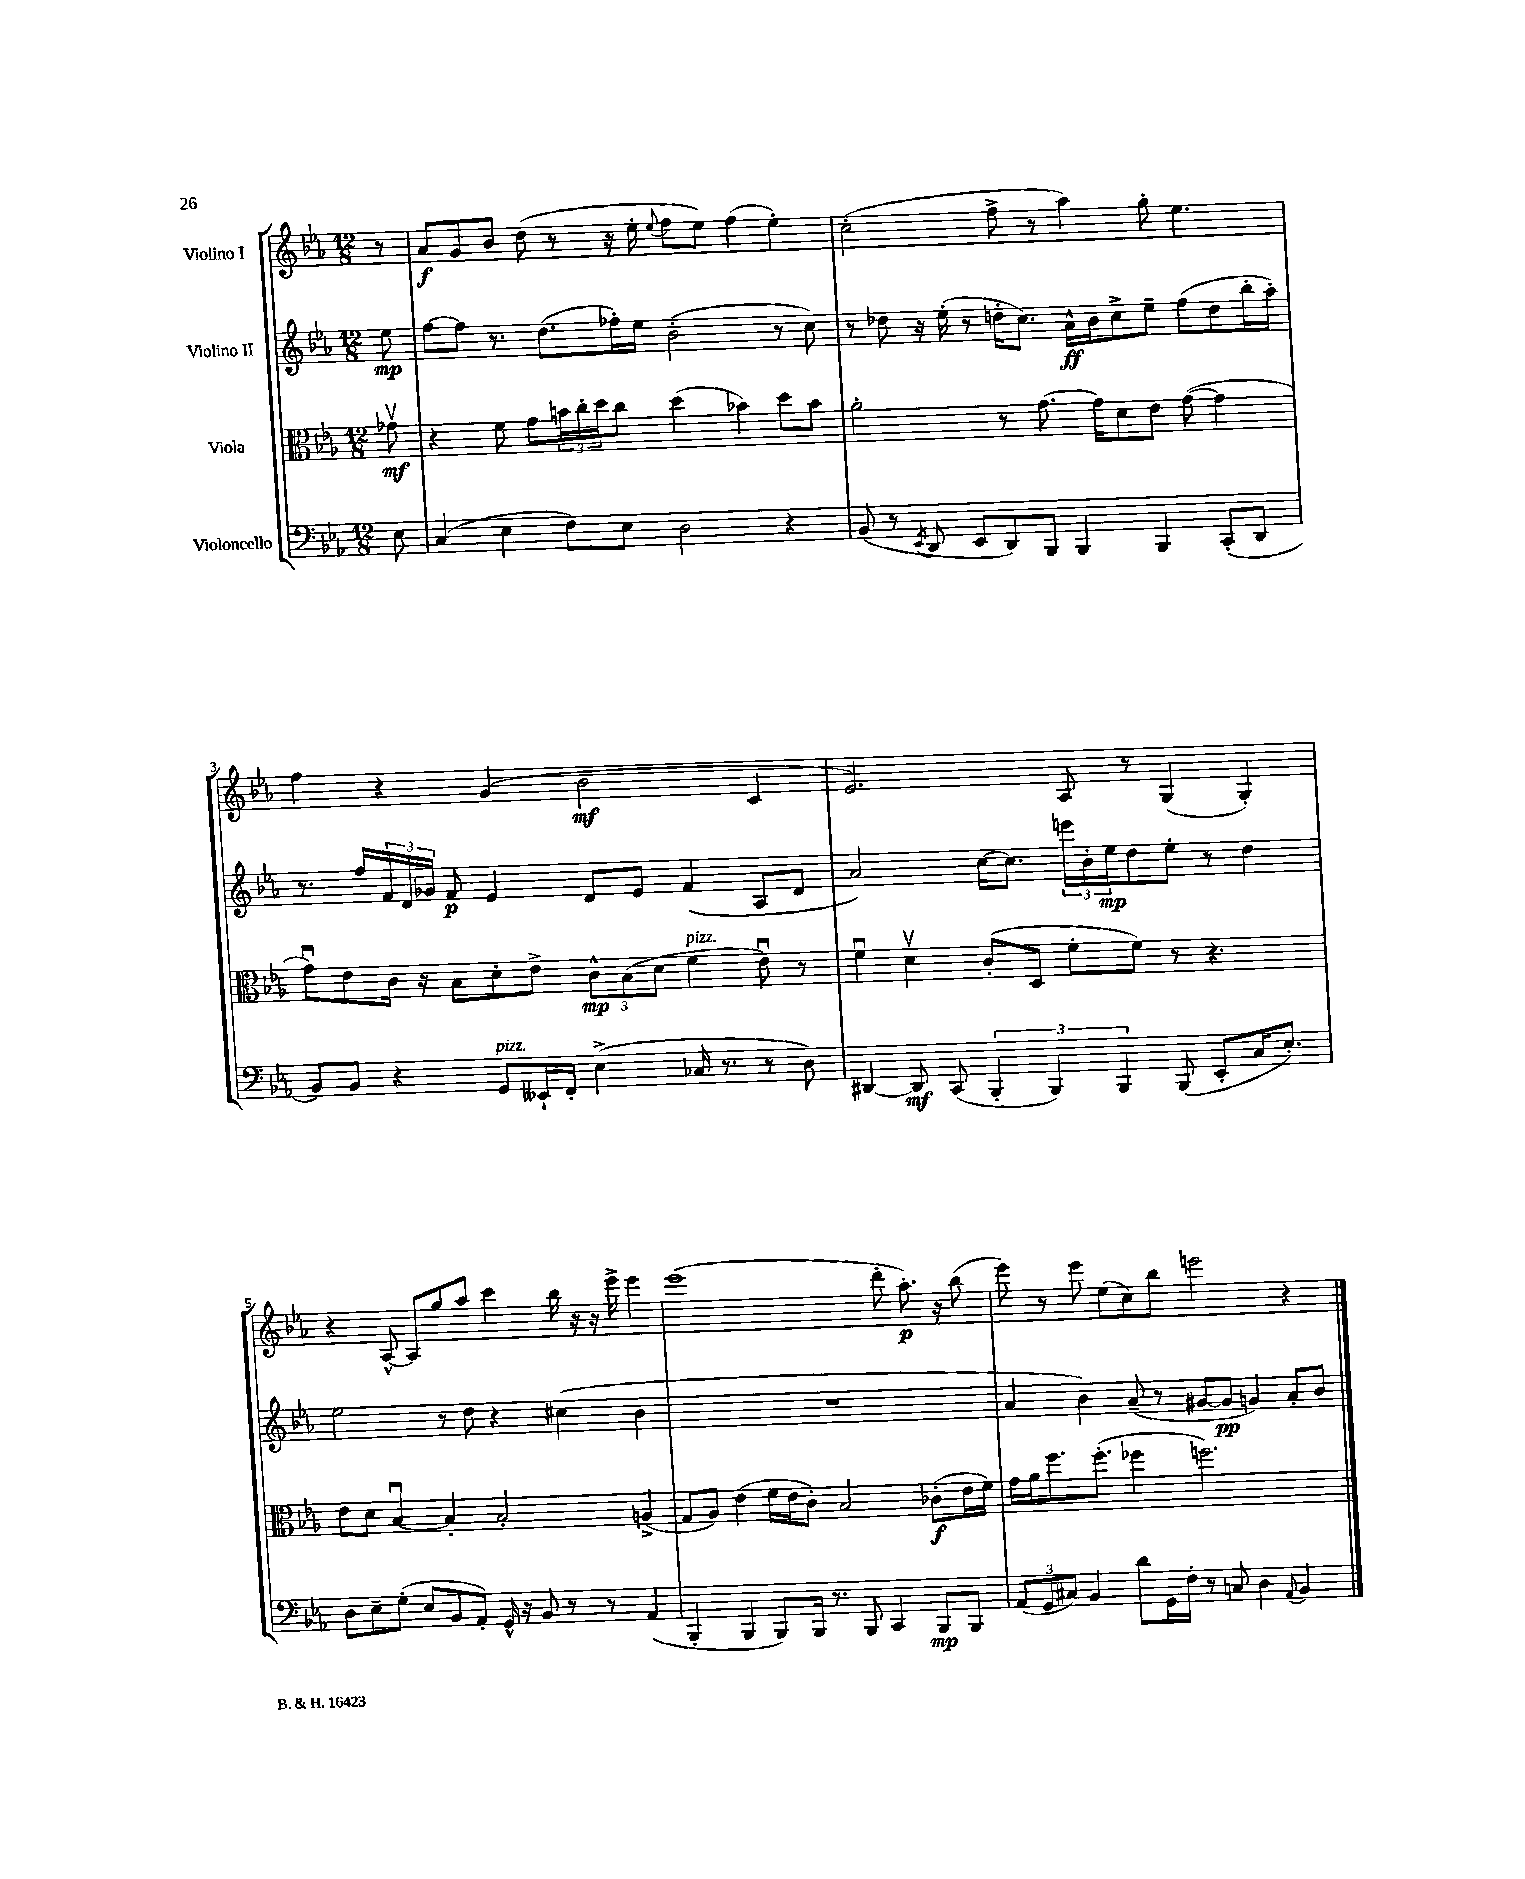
<<
\new StaffGroup <<
\new Staff = "s0" \with { instrumentName = "Violino I" } {
    \clef treble \key ees \major \numericTimeSignature \time 12/8 \partial 8
    r8 |
    aes'8\f g'8 bes'8 d''8( r8 r16 ees''16-. \appoggiatura { ees''8 } f''8 ees''8) f''4( ees''4-.) |
    c''2-.( f''8-> r8 aes''4) g''8-. ees''4. |
    f''4 r4 g'4( bes'2\mf c'4 |
    ees'2.) aes8 r8 g4( g4-.) |
    r4 aes8~-^ aes8 g''8 aes''8 c'''4 bes''16 r16 r16 ees'''16-> ees'''4 |
    ees'''1( d'''8-. aes''8.-.\p) r16 bes''8( |
    ees'''8) r8 ees'''8 ees''8( c''8) bes''8 e'''2 r4 \bar "|." |
}
\new Staff = "s1" \with { instrumentName = "Violino II" } {
    \clef treble \key ees \major \numericTimeSignature \time 12/8 \partial 8
    ees''8\mp |
    f''8~ f''8 r8. d''8.( fes''16-.) ees''16 bes'2-.( r8 c''8) |
    r8 des''8 r16 ees''16-.( r8 d''16-. c''8.) aes'16-^\ff bes'16 c''8-> ees''8-- f''8( d''8 bes''16-. aes''16-.) |
    r8. f''16 \tuplet 3/2 { f'16 d'16 ges'16 } f'8\p ees'4 d'8 ees'8 f'4( aes8 d'8 |
    aes'2) c''16~ c''8. \tuplet 3/2 { e'''16 bes'16-. ees''16\mp } d''8 ees''8-. r8 d''4 |
    ees''2 r8 d''8 r4 cis''4( bes'4 |
    R1. |
    aes'4 bes'4) aes'8--( r8 gis'8~ gis'8\pp g'4) aes'8-. bes'8 \bar "|." |
}
\new Staff = "s2" \with { instrumentName = "Viola" } {
    \clef alto \key ees \major \numericTimeSignature \time 12/8 \partial 8
    ges'8\upbow\mf |
    r4 f'8 g'8 \tuplet 3/2 { b'16 c''16-. d''16 } c''8 d''4( bes'4) d''8 bes'8 |
    aes'2-. r8 g'8.~ g'16 d'8 ees'8 g'8~( g'4 |
    g'8\downbow) ees'8 c'16 r16 bes8 d'8-. ees'8-> \tuplet 3/2 { c'8-^\mp bes8( d'8 } f'4^\markup { \italic "pizz." } ees'8\downbow) r8 |
    f'4\downbow d'4\upbow c'8-.( d8 f'8-. f'8) r8 r4. |
    ees'8 d'8 bes4~\downbow bes4-. bes2-. a4->( |
    g8 aes8) ees'4( f'16 ees'16 c'8-.) bes2 ces'8-.\f( ees'16 f'16) |
    g'16 aes'16 f''8. f''8.-.( fes''4 f''2.) \bar "|." |
}
\new Staff = "s3" \with { instrumentName = "Violoncello" } {
    \clef bass \key ees \major \numericTimeSignature \time 12/8 \partial 8
    ees8 |
    c4( ees4 f8) ees8 d2 r4 |
    bes,8( r8 \acciaccatura { ees,8 } d,8 ees,8 d,8) bes,,8 bes,,4 bes,,4 c,8-.( d,8 |
    bes,8) bes,8 r4 g,8^\markup { \italic "pizz." } eeses,16-! f,16-. ees4->( ces16 r8. r8 d8) |
    dis,4~ dis,8\mf c,8( \tuplet 3/2 { bes,,4-. bes,,4) bes,,4 } bes,,8( ees,8-. c16 ees8.-.) |
    d8 ees8-- g8-.( ees8 bes,8 aes,8-.) g,16-^ r16 bes,8 r8 r8 aes,4( |
    bes,,4-. bes,,4 bes,,8) bes,,16 r8. bes,,8 c,4 bes,,8\mp bes,,8 |
    \tuplet 3/2 { aes,8( g,8 cis8) } bes,4 d'8 g,16 f16-. r8 c8 d4 \appoggiatura { aes,8 } bes,4 \bar "|." |
}
>>
>>
